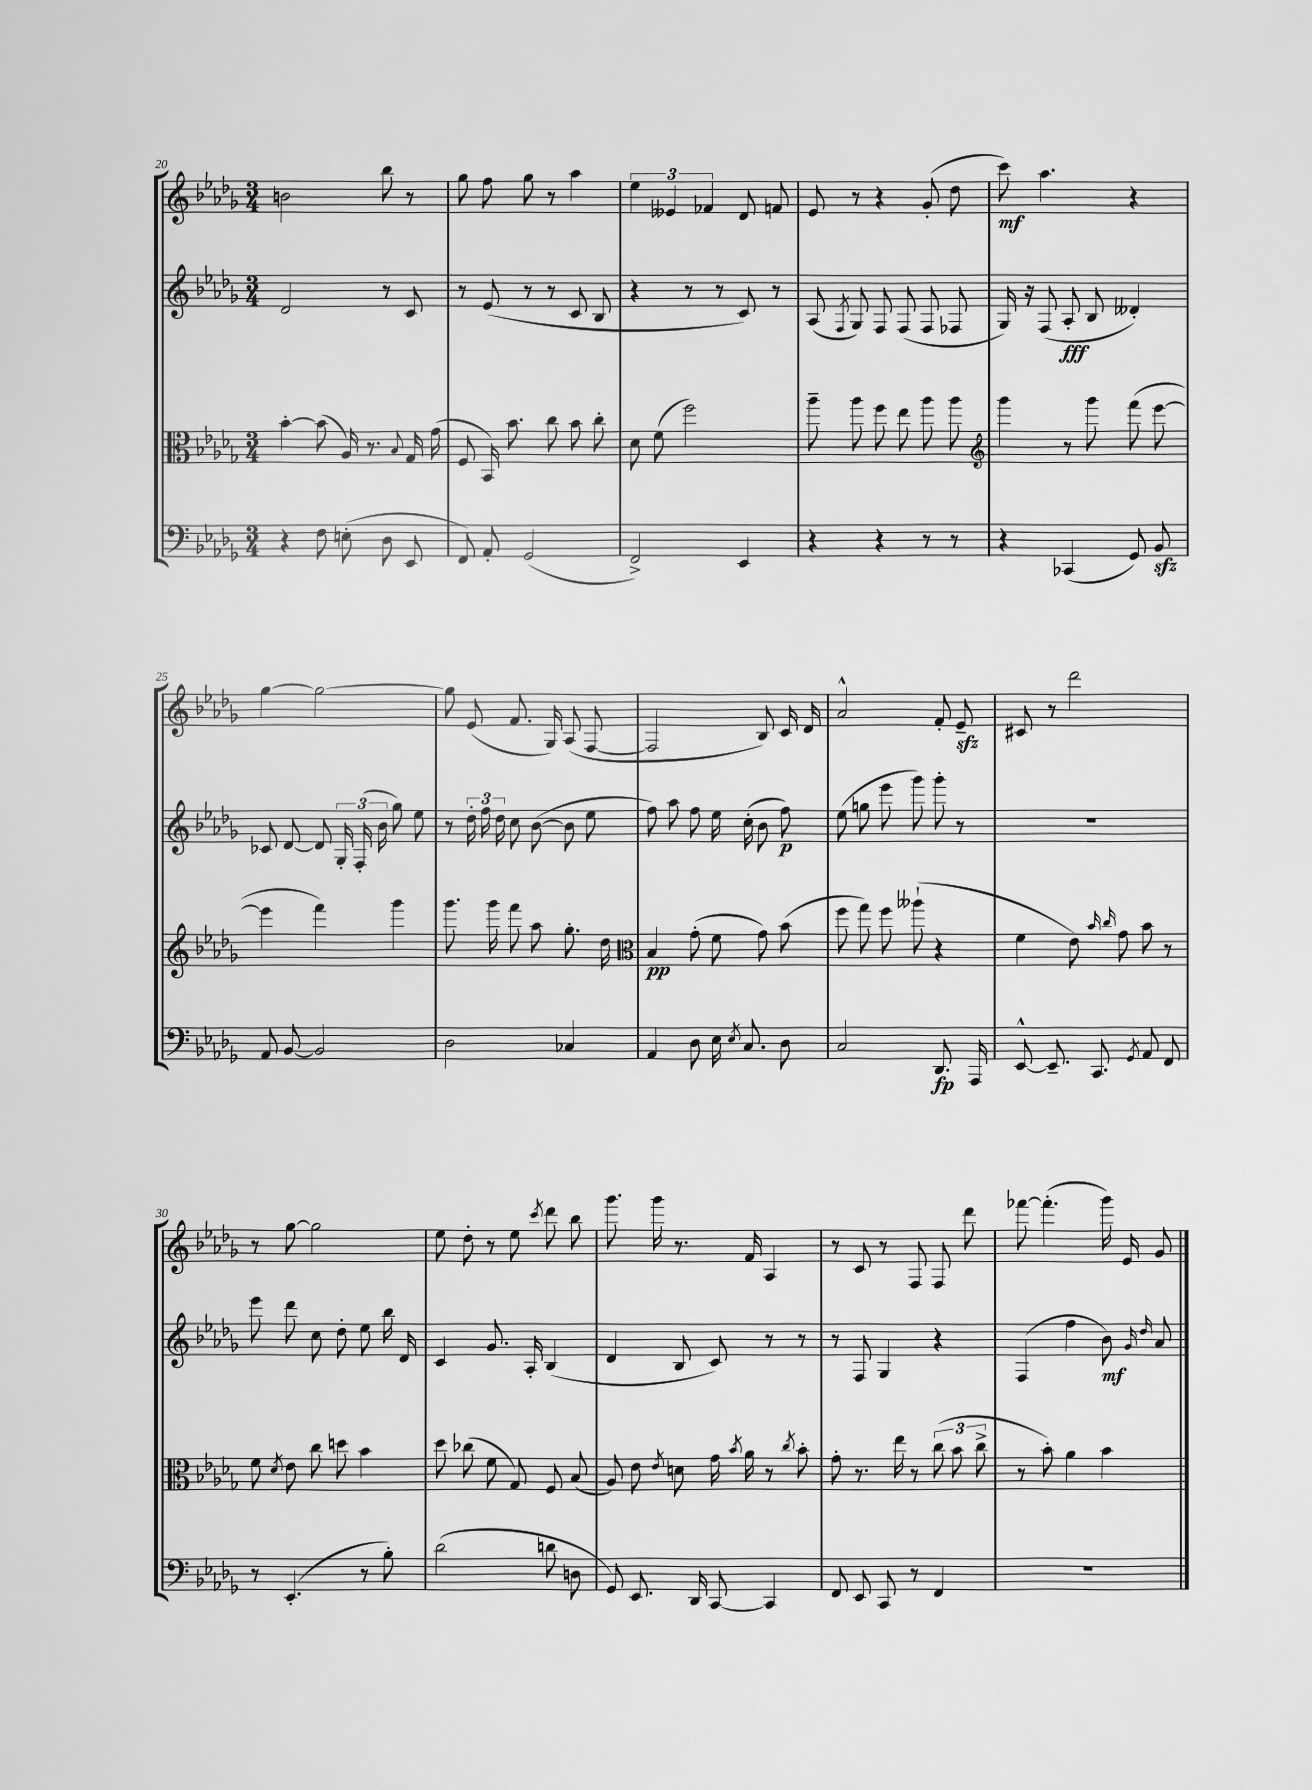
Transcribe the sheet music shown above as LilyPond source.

<<
\new StaffGroup <<
\new Staff = "s0" {
    \clef treble \key des \major \numericTimeSignature \time 3/4
    \autoBeamOff b'2 bes''8 r8 |
    ges''8 f''8 ges''8 r8 aes''4 |
    \tuplet 3/2 { ees''4 eeses'4 fes'4 } des'8 f'8 |
    ees'8 r8 r4 ges'8-.( des''8 |
    c'''8\mf) aes''4. r4 |
    ges''4~ ges''2~ |
    ges''8 ees'8( f'8. ges16) aes8( f8~ |
    f2 bes8) c'16 des'16 |
    aes'2-^ f'8-. ees'8--\sfz |
    cis'8 r8 des'''2 |
    r8 ges''8~ ges''2 |
    ees''8 des''8-. r8 ees''8 \acciaccatura { c'''8 } des'''8 bes''8 |
    ges'''8. ges'''16 r8. f'16 aes4 |
    r8 c'8 r8 f8 f8 des'''8 |
    fes'''8~ fes'''4.-.( ges'''16) ees'16 ges'8 \bar "|." |
}
\new Staff = "s1" {
    \clef treble \key des \major \numericTimeSignature \time 3/4
    \autoBeamOff des'2 r8 c'8 |
    r8 ees'8( r8 r8 c'8 bes8 |
    r4 r8 r8 c'8) r8 |
    aes8( \acciaccatura { f8 } ges8) f8 f8( f8 fes8 |
    ges16) r16 f8( aes8-.\fff bes8 deses'4-.) |
    ces'8 des'8~ des'8 \tuplet 3/2 { ges16-. f16-.( bes'16 } ges''8) ees''8 |
    r8 \tuplet 3/2 { des''16-. f''16 des''16 } c''8 bes'8~( bes'8 ees''8 |
    f''8) aes''8 f''8 ees''16 c''16-.( bes'8 f''8\p) |
    ees''8( g''8 ees'''8 ges'''8) ges'''8-. r8 |
    R2. |
    ees'''8 des'''8 c''8 des''8-. ees''8 bes''16 des'16 |
    c'4 ges'8. aes16-. bes4( |
    des'4 bes8 c'8) r8 r8 |
    r8 f8 ges4 r4 |
    f4( f''4 bes'8\mf) \grace { ges'16 des''16 } aes'8 \bar "|." |
}
\new Staff = "s2" {
    \clef alto \key des \major \numericTimeSignature \time 3/4
    \autoBeamOff bes'4~-. bes'8( aes16) r8. \appoggiatura { bes8 } ges16 ges'16( |
    f8 bes,16) bes'8. c''8 bes'8 c''8-. |
    des'8 f'8( f''2) |
    aes''8-- aes''8 f''8 ees''8 aes''8 aes''8 |
    \clef treble ges'''4 r8 ges'''8 f'''8( ees'''8~ |
    ees'''4 f'''4) ges'''4 |
    ges'''8. ges'''16 f'''8 aes''8 ges''8.-. des''16 |
    \clef alto bes4\pp ges'8-.( f'8 ges'8) bes'8( |
    f''8 ges''8) f''8 aeses''8-!( r4 |
    f'4 ees'8) \grace { bes'16 c''16 } ges'8 bes'8 r8 |
    f'8 \acciaccatura { des'8 } ees'8 c''8 d''8 bes'4 |
    des''8 ces''8( f'8 ges8) f8 bes8( |
    aes8) ees'8 \acciaccatura { ees'8 } d'8 ges'16 \acciaccatura { bes'8 } aes'16 r8 \acciaccatura { c''8 } bes'8-. |
    ges'8-. r8. ees''16 r8 \tuplet 3/2 { c''8( bes'8 c''8-> } |
    r8 bes'8-.) aes'4 bes'4 \bar "|." |
}
\new Staff = "s3" {
    \clef bass \key des \major \numericTimeSignature \time 3/4
    \autoBeamOff r4 f8 e8-.( des8 ees,8 |
    f,8) aes,8-. ges,2( |
    f,2->) ees,4 |
    r4 r4 r8 r8 |
    r4 ces,4( ges,8) bes,8\sfz |
    aes,8 bes,8~ bes,2 |
    des2 ces4 |
    aes,4 des8 ees16 \acciaccatura { ees8 } c8. des8 |
    c2 des,8.\fp aes,,16 |
    ees,8~-^ ees,8.-- c,8. \acciaccatura { ges,8 } aes,8 f,8 |
    r8 ees,4.-.( r8 bes8-.) |
    des'2( d'8 d8 |
    ges,8) ees,8. des,16 c,8~ c,4 |
    f,8 ees,8 c,8 r8 f,4 |
    R2. \bar "|." |
}
>>
>>
\layout { \context { \Score currentBarNumber = #20 } }
